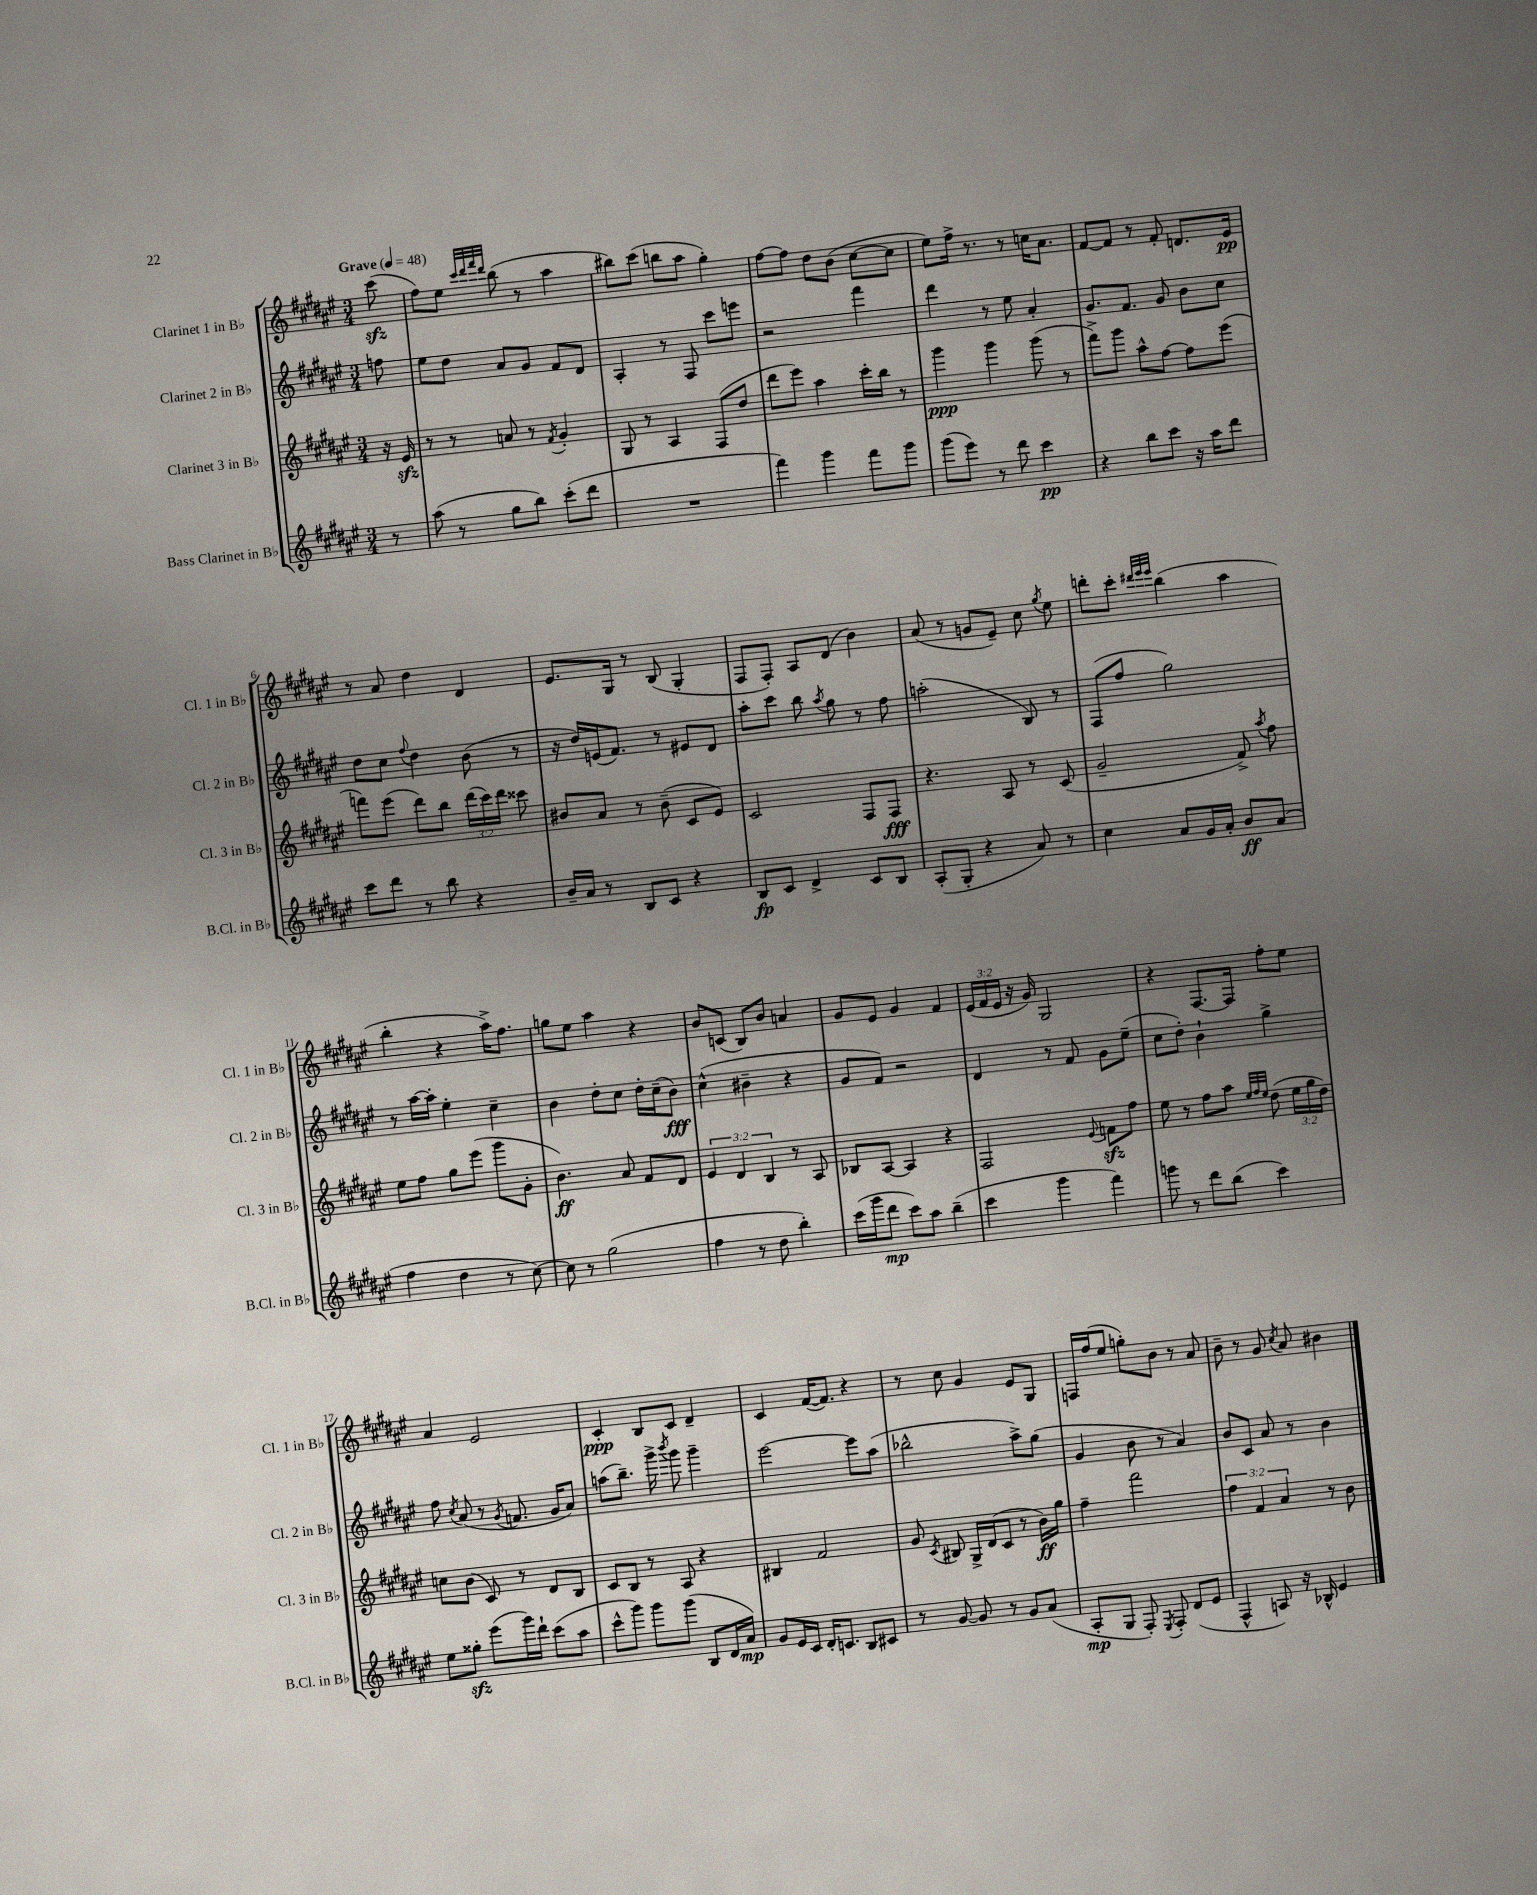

**kern	**kern	**kern	**kern
*staff4	*staff3	*staff2	*staff1
*clefG2	*clefG2	*clefG2	*clefG2
*k[f#c#g#d#a#e#]	*k[f#c#g#d#a#e#]	*k[f#c#g#d#a#e#]	*k[f#c#g#d#a#e#]
*M3/4	*M3/4	*M3/4	*M3/4
*MM48	*MM48	*MM48	*MM48
8r	16r	8ff\	(8ccc#\
.	16e#/	.	.
=	=	=	=
(8aa#\	8r	8ee#\L	8ff#\L)
8r	8r	8dd#\J	8ee#\J
.	.	.	32qqccc#/LLL
.	.	.	32qqddd#/
.	.	.	32qqfff#/
.	.	.	32qqddd#/JJJ
8gg#\L	8a/	8a#/L	(8bb\
8bb\J)	8r	8g#/J	8r
.	8qf#/	.	.
(8ccc#'\L	4g#'/	8f#/L	4aa#\
8ddd#\J	.	8d#/J	.
=	=	=	=
2.r	8G#/	4A#'/	8bb#\L)
.	8r	.	(8ccc#\J
.	4A#/	8r	8bb\L
.	.	8F#/	8aa#\J
.	(8F#/L	8ccc#\L	4gg#'\)
.	8dd#/J	8eee\J	.
=	=	=	=
4fff#\)	8ddd#\L	2r	[8ff#\L
.	8eee#\J)	.	8ff#\]J
4ggg#\	4aa#\	.	8dd#\L
.	.	.	(8b\J
8fff#\L	16ccc#'\LL	4fff#\	[8cc#\L
.	16bb\JJ	.	.
8ggg#\J	8r	.	8cc#\]J
=	=	=	=
(8ggg#\L	4ggg#\	4ddd#\	8ee#\L)
8eee#\J)	.	.	16ff#^\Jk
.	.	.	8.r
8r	4ggg#\	8r	.
8ddd#\	.	8ee#\	8r
4ccc#\	(8ggg#\	4a#'/	16cc\LK
.	.	.	8.a#\J
.	8r	.	.
=	=	=	=
4r	8fff#^\L)	8.g#/L	[8f#/L
.	8ggg#\J	.	8f#/]J
.	.	8.f#/J	.
8bb\L	8aa#^^\L	.	8r
8ccc#\J	[8ff#\J	8g#/	8f#'/
16r	8ff#\]L	8b\L	8.d/L
16aa#\LK	.	.	.
8ddd#\J	(8eee#\J	8cc#\J	.
.	.	.	16e#/Jk
=	=	=	=
8ccc#\L	8fff\L)	8dd#\L	8r
8ddd#\J	(8eee#\J	8cc#\J	8a#/
.	.	8qqff#/	.
8r	8ddd#\L)	4dd#\	4dd#\
8bb\	8bb\J	.	.
4r	(24ddd#\LL	(8b\	4d#/
.	24ccc#\)	.	.
.	24ddd#\JJ	.	.
.	8ccc##\	8r	.
=	=	=	=
16b~/LL	8b#/L	16r	8.e#/L
16a#/JJ	.	16dd#/LL)	.
8r	8a#/J	(16e/J	.
.	.	8.f#/J)	16G#/Jk
8B/L	8r	.	8r
8c#/J	(8b#~\	8r	(8B/
4r	8c#/L	8e#/L	4G#'/
.	8e#/J)	8d#/J	.
=	=	=	=
8B/L	2c#/	8aa#'\L	8F#/L
8c#/J	.	8ccc#\J	8F#'/J)
4d#^/	.	8bb\	8A#/L
.	.	8qaa#/	.
.	.	8gg#\	(8d#/J
8c#/L	8F#/L	8r	4b\)
8B/J	8F#/J	8ff#\	.
=	=	=	=
(8A#'/L	4.r	(2aa'\	(8a#/
8G#'/J	.	.	8r
4r	.	.	8g/L
.	8A#/	.	8e#~/J)
8a#/)	8r	8B/)	8cc#\
.	.	.	8qgg#/
8r	(8c#/	8r	8ee#\
=	=	=	=
4cc#\	2g#~/	(8F#/L	8ddd'\L
.	.	8ff#/J	8ccc#'\J
.	.	.	32qqddd#/LLL
.	.	.	32qqeee#/
.	.	.	32qqeee#/JJJ
8a#/L	.	2gg#\)	(4bb\
16g#/L	.	.	.
16a#'/JJ	.	.	.
8b/L	8f#^/)	.	4aa#\
.	8qaa#/	.	.
(8a#/J	8ff#\	.	.
=	=	=	=
4ff#\	8ee#\L	8r	4bb'\
.	8ff#\J	[16aa#\LL	.
.	.	16aa#'\]JJ	.
4dd#\	8gg#\L	4ee#'\	4r
.	(8eee#\J	.	.
8r	8ggg#\L	4cc#~\	16aa#^\LK)
.	.	.	8.ff#\J
[8cc#\)	8g#'\J	.	.
=	=	=	=
8cc#\]	4.b\)	4b\	8gg\L
8r	.	.	8ee#\J
(2gg#\	.	8dd#'\L	4aa#\
.	8a#/	8cc#\J	.
.	8f#/L	16dd#'\LL	4r
.	.	(16cc#~\J	.
.	8d#/J	8b\J)	.
=	=	=	=
4ff#\	6e#/	(4cc#^^\	8b/L
.	.	.	(8c/J
.	6d#/	.	.
8r	.	4b#~\	8B/L)
.	6B/	.	.
8dd#\	.	.	8b/J
4bb'\)	8r	4r	4a/
.	8A#/	.	.
=	=	=	=
(16ccc#\LL	8B-/L	8g#/L	8g#/L
16ggg#\J	.	.	.
8ddd#\J	[8A#/J	8f#/J)	8e#/J
8ccc#\L)	4A#/]	2r	4g#/
8aa#\J	.	.	.
(4bb~\	4r	.	4f#/
=	=	=	=
4ccc#\	2F#/	4d#/	(24e#/LL
.	.	.	24f#/
.	.	.	24e#/JJ
.	.	.	16r
.	.	.	16g#/)
4ggg#\	.	8r	2G#/
.	.	8f#/	.
.	8qqe#/	.	.
4fff#\)	8f\L	8g#\L	.
.	8ff#\J	(8ee#~\J	.
=	=	=	=
8ggg\	8ee#\	8cc#\L	4r
8r	8r	8dd#'\J)	.
8ddd#\L	8ff#\L	4b`\	[8.F#/L
(8bb\J	8aa#\J	.	.
.	.	.	16F#/]Jk
.	32qqee#/LLL	.	.
.	32qqff#/	.	.
.	32qqee#/JJJ	.	.
4ccc#\)	(8dd#\	4gg#^\	8ff#'\L
.	24ee#\LL	.	8ee#\J
.	24gg#\	.	.
.	24dd#\JJ)	.	.
=	=	=	=
8ee#\L	8cc\L	8ff#\	4a#/
.	.	8qcc#/	.
8gg##'\J	(8b\J	(8a#/	.
(8eee#\L	8c#/)	8r	2e#/
.	.	8qg#/	.
16ggg#\L)	8r	8.f/	.
16ddd#`\JJ	.	.	.
(8ccc#\L	8d#/L	.	.
.	.	16g#/LK	.
8aa#\J	8B/J	8a#/J)	.
=	=	=	=
8ccc#^^\L	8c#/L	(8aa\L	4c#'/
8ggg#\J)	8B/J	8.bb~\J)	.
8ggg#\L	8r	.	8B/L
.	.	16ggg#^\	.
.	.	8qbbb/	.
(8ggg#\J	8A#/	8ggg#\	8c#/J
8B/L	4r	4ggg#~\	4d#~/
16d#/L	.	.	.
16a#/JJ)	.	.	.
=	=	=	=
8g#/L	4B#/	[2eee#\	4c#/
16e#/L	.	.	.
16c#/JJ	.	.	.
16d#'/LK	2f#/	.	([16f#/LK
8.c/J	.	.	8.f#/]J)
8B/L	.	8eee#\]L	4r
8c#/J	.	(8aa#\J	.
=	=	=	=
8r	8g#/	2bb-^^\	8r
.	8qc#/	.	.
[8g#/	8B#/	.	8cc#\
8g#/]	16G#^/LL	.	4g#/
.	(16d#/J	.	.
8r	8c#/J	.	.
8g#/L	8r	8aa#^\L)	8e#/L
(8a#/J	16b\LL)	(8gg#\J	8G#/J
.	16gg#\JJ	.	.
=	=	=	=
8A#'/L	4ff#~\	4g#/	16F/LL
.	.	.	(16ff#/J
8G#/J	.	.	8ee#/J
8F#'/)	2fff#\	8b\	8gg'\L)
8qE#/	.	.	.
8F#'/	.	8r	8b\J
(8d#/L	.	4a#/)	8r
8e#/J	.	.	8a#/
=	=	=	=
4F#^^/	6ff#\	8b/L	8b~\
.	.	8c#/J	8r
.	6f#/	.	.
8A/)	.	8a#/	8g#/
.	6a#/	.	.
.	.	.	8qcc#/
16r	.	8r	8a#/
16B-^^/	.	.	.
4e#/	8r	4b\	4b#\
.	8b\	.	.
==	==	==	==
*-	*-	*-	*-
